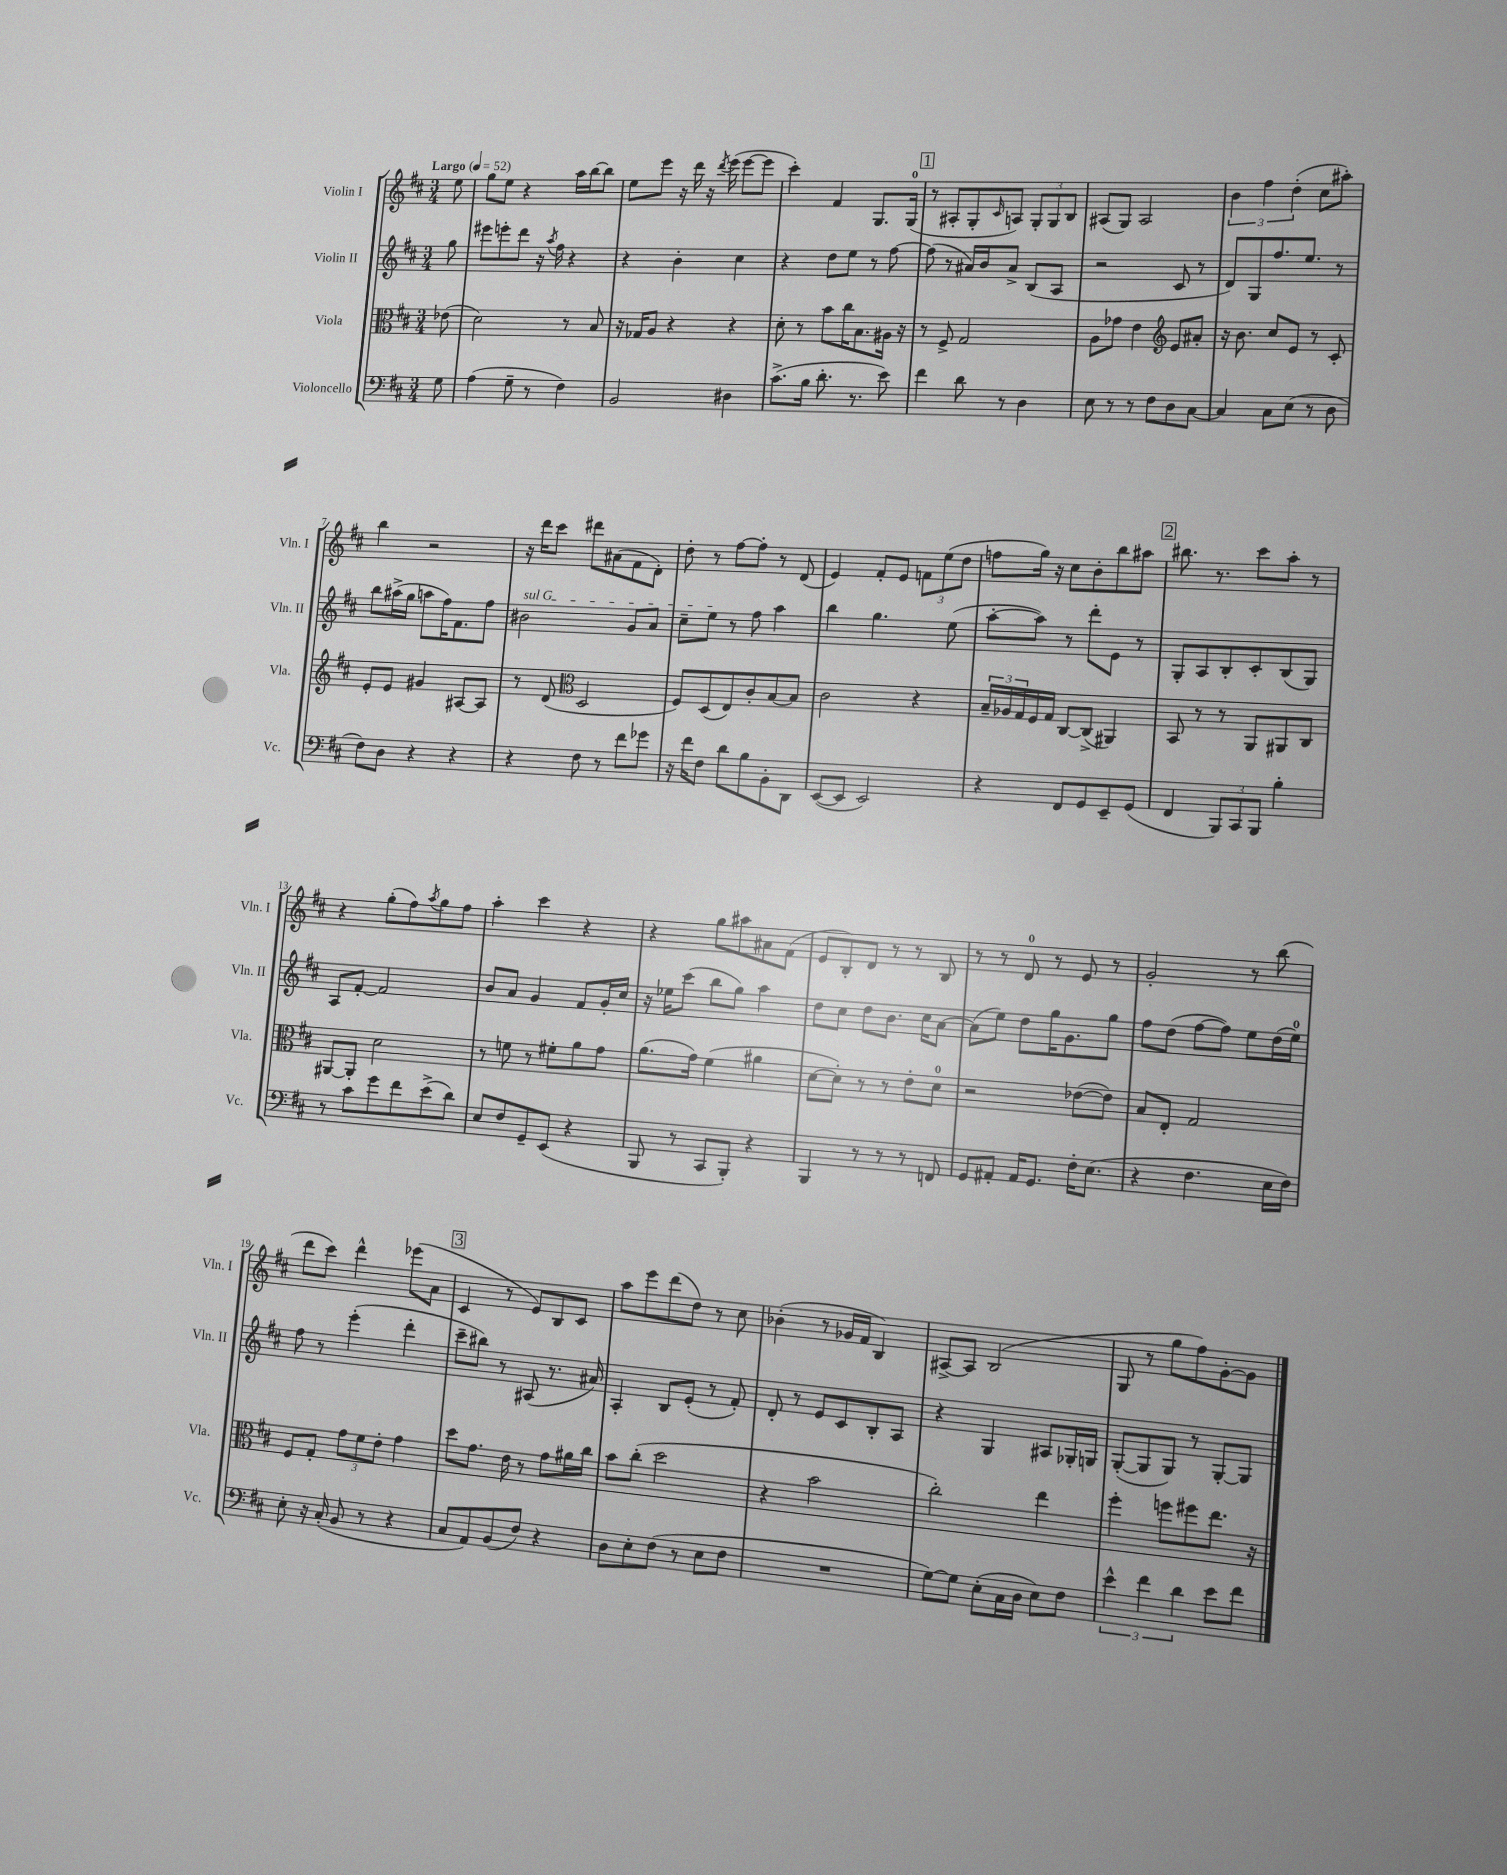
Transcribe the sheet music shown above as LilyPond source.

<<
\new StaffGroup <<
\new Staff = "s0" \with { instrumentName = "Violin I" shortInstrumentName = "Vln. I" } {
    \clef treble \key d \major \numericTimeSignature \time 3/4 \partial 8 \tempo "Largo" 4 = 52
    e''8 |
    g''8 e''8 r4 a''16 b''16~ b''8 |
    e''8 e'''8 r16 d'''16 r16 \acciaccatura { d'''8 } e'''16( e'''8~ e'''8 |
    cis'''4-.) fis'4 g8. g16-0( |
    \mark \markup { \box "1" } r8 ais8-. g8-. \grace { cis'16 } a8) \tuplet 3/2 { g8-. g8 b8 } |
    ais8( g8) ais2 |
    \tuplet 3/2 { b'4 fis''4 d''4-.( } cis''8 ais''8-.) |
    b''4 r2 |
    r16 d'''16 cis'''8 dis'''8 ais'8( fis'8 d'8-.) |
    d''8-. r8 fis''8~ fis''8-. r8 d'8( |
    e'4) fis'8-. e'8 \tuplet 3/2 { f'8 e''8( d''8 } |
    f''8 g''16) r16 cis''8 b'8-. b''8 ais''8 |
    \mark \markup { \box "2" } bis''8. r8. cis'''8 a''8-. r8 |
    r4 g''8-.( fis''8) \acciaccatura { a''8 } g''8 fis''8 |
    a''4-. cis'''4 r4 |
    r4 g''8 ais''8 ais'8 fis'8( |
    e'8 b8-.) d'8 r8 r8 b8 |
    r8 r8 d'8-0 r8 e'8 r8 |
    g'2-. r8 b''8( |
    d'''8 cis'''8) d'''4-^ ees'''8( a'8 |
    \mark \markup { \box "3" } cis'4 r8 e'8) b8 cis'8 |
    a''8 e'''8 d'''8( d''8) r8 cis''8 |
    bes'4-.( r8 ges'16 fis'16 b4) |
    ais8~-> ais8 b2( |
    g8 r8 g''8 fis''8) g'8~-. g'8 \bar "|." |
}
\new Staff = "s1" \with { instrumentName = "Violin II" shortInstrumentName = "Vln. II" } {
    \clef treble \key d \major \numericTimeSignature \time 3/4 \partial 8
    g''8 |
    eis'''8 e'''8-. d'''8 r16 \acciaccatura { a''8 } fis''16 r4 |
    r4 b'4-. cis''4 |
    r4 d''8 e''8 r8 fis''8~ |
    \mark \markup { \box "1" } fis''8( r8 ais'16) b'16 ais'8-> b8( a8 |
    r2 cis'8 r8 |
    d'8) g8 fis''8. e''8. r8 |
    b''8 ais''16->( g''16 a''8 fis''16) fis'8. fis''8 |
    \once \override TextSpanner.bound-details.left.text = \markup { \italic "sul G" } bis'2\startTextSpan g'8 a'8 |
    cis''8-- e''8\stopTextSpan r8 fis''8 a''4 |
    b''4 g''4. e''8( |
    a''8~-. a''8) r8 d'''8-. e'8 r8 |
    \mark \markup { \box "2" } g8-. a8 b8-. cis'8-. b8( g8) |
    a8 fis'8~-. fis'2 |
    b'8 a'8 g'4 fis'8 g'16-. cis''16 |
    r16 ees''16 cis'''8( b''8 g''8) a''4 |
    d''8 cis''8 d''8 b'8. cis''16 a'8~ |
    a'8( e''8) d''8 g''16 g'8. g''8 |
    fis''8 d''8( fis''8~ fis''8) e''8 d''16( e''16-0) |
    fis''8 r8 e'''4-.( d'''4-. |
    \mark \markup { \box "3" } cis'''8-- bis''8) r8 ais8( r8. ais'16) |
    a4-. b8 e'8-.( r8 fis'8-.) |
    d'8-. r8 e'8 cis'8 b8-. a8 |
    r4 g4 ais8 ges16-. g16 |
    g8~-.( g8 g8) r8 g8~-. g8 \bar "|." |
}
\new Staff = "s2" \with { instrumentName = "Viola" shortInstrumentName = "Vla." } {
    \clef alto \key d \major \numericTimeSignature \time 3/4 \partial 8
    ees'8( |
    d'2) r8 b8 |
    r16 ges16 a8 r4 r4 |
    d'8-. r8 b'8 cis''16 b8. ais16 r16 |
    \mark \markup { \box "1" } r8 fis8-> g2 |
    a8 ges'8 e'4 \clef treble e'8 ais'8-. |
    r16 b'8. cis''8 e'8 r8 cis'8-. |
    e'8-. e'8 gis'4 ais8~ ais8 |
    r8 d'8( \clef alto d2 |
    fis8) d8( e8) cis'8-. b8~ b8 |
    cis'2 r4 |
    \tuplet 3/2 { b16-- aes16 g16 } fis16 g16 cis8~ cis8->( ais,4) |
    \mark \markup { \box "2" } b,8 r8 r8 a,8 ais,8 cis8 |
    ais,8~ ais,8-. d'2 |
    r8 f'8 r8 fis'8-. a'8 g'8 |
    a'8.( g'16) fis'4( ais'4 |
    d'8~ d'8-.) r8 r8 e'8-. d'8-0 |
    r2 ees'8~( ees'8) |
    b8 e8-. g2 |
    fis8 g8-. \tuplet 3/2 { g'8 fis'8 e'8-. } g'4 |
    \mark \markup { \box "3" } d''8 g'8. e'16 r8 g'8 ais'16 cis''16 |
    b'8 cis''8-.( d''2 |
    r4 b'2 |
    cis''2-.) e''4 |
    fis''4-. f''8 fis''8 e''8. r16 \bar "|." |
}
\new Staff = "s3" \with { instrumentName = "Violoncello" shortInstrumentName = "Vc." } {
    \clef bass \key d \major \numericTimeSignature \time 3/4 \partial 8
    g8 |
    a4( g8-- r8 fis4) |
    b,2 dis4 |
    cis'8.->( b16 d'8.-. r8. e'8) |
    \mark \markup { \box "1" } fis'4 d'8 r8 d4 |
    e8 r8 r8 fis8 d8 cis8~ |
    cis4 cis8 e8( r8 d8 |
    fis8) d8 r4 r4 |
    r4 fis8 r8 fis'8 ges'8 |
    r16 fis'16 fis8 d'8 b8 b,8-. d,8 |
    e,8~( e,8 e,2) |
    r4 fis,8 g,8 e,8-- g,8( |
    \mark \markup { \box "2" } fis,4 \tuplet 3/2 { b,,8) cis,8 b,,8 } b4-. |
    r8 cis'8 g'8 fis'8 e'8->( d'8) |
    e8 fis8 g,8-- e,8( r4 |
    b,,8 r8 cis,8 b,,8-.) r4 |
    b,,4 r8 r8 r8 f,8 |
    g,8 ais,8-. ais,16 g,8. fis16-. e8.( |
    r4 fis4. e16 fis16) |
    e8-. r16 cis16-.( b,8 r8 r4 |
    \mark \markup { \box "3" } cis8 a,8) b,8( fis8) r4 |
    d8 e8-. fis8( r8 e8 fis8 |
    R2. |
    g8~) g8 e8-.( cis16 d16 e8) fis8 |
    \tuplet 3/2 { e'4-^ fis'4 d'4 } e'8 fis'8 \bar "|." |
}
>>
>>
